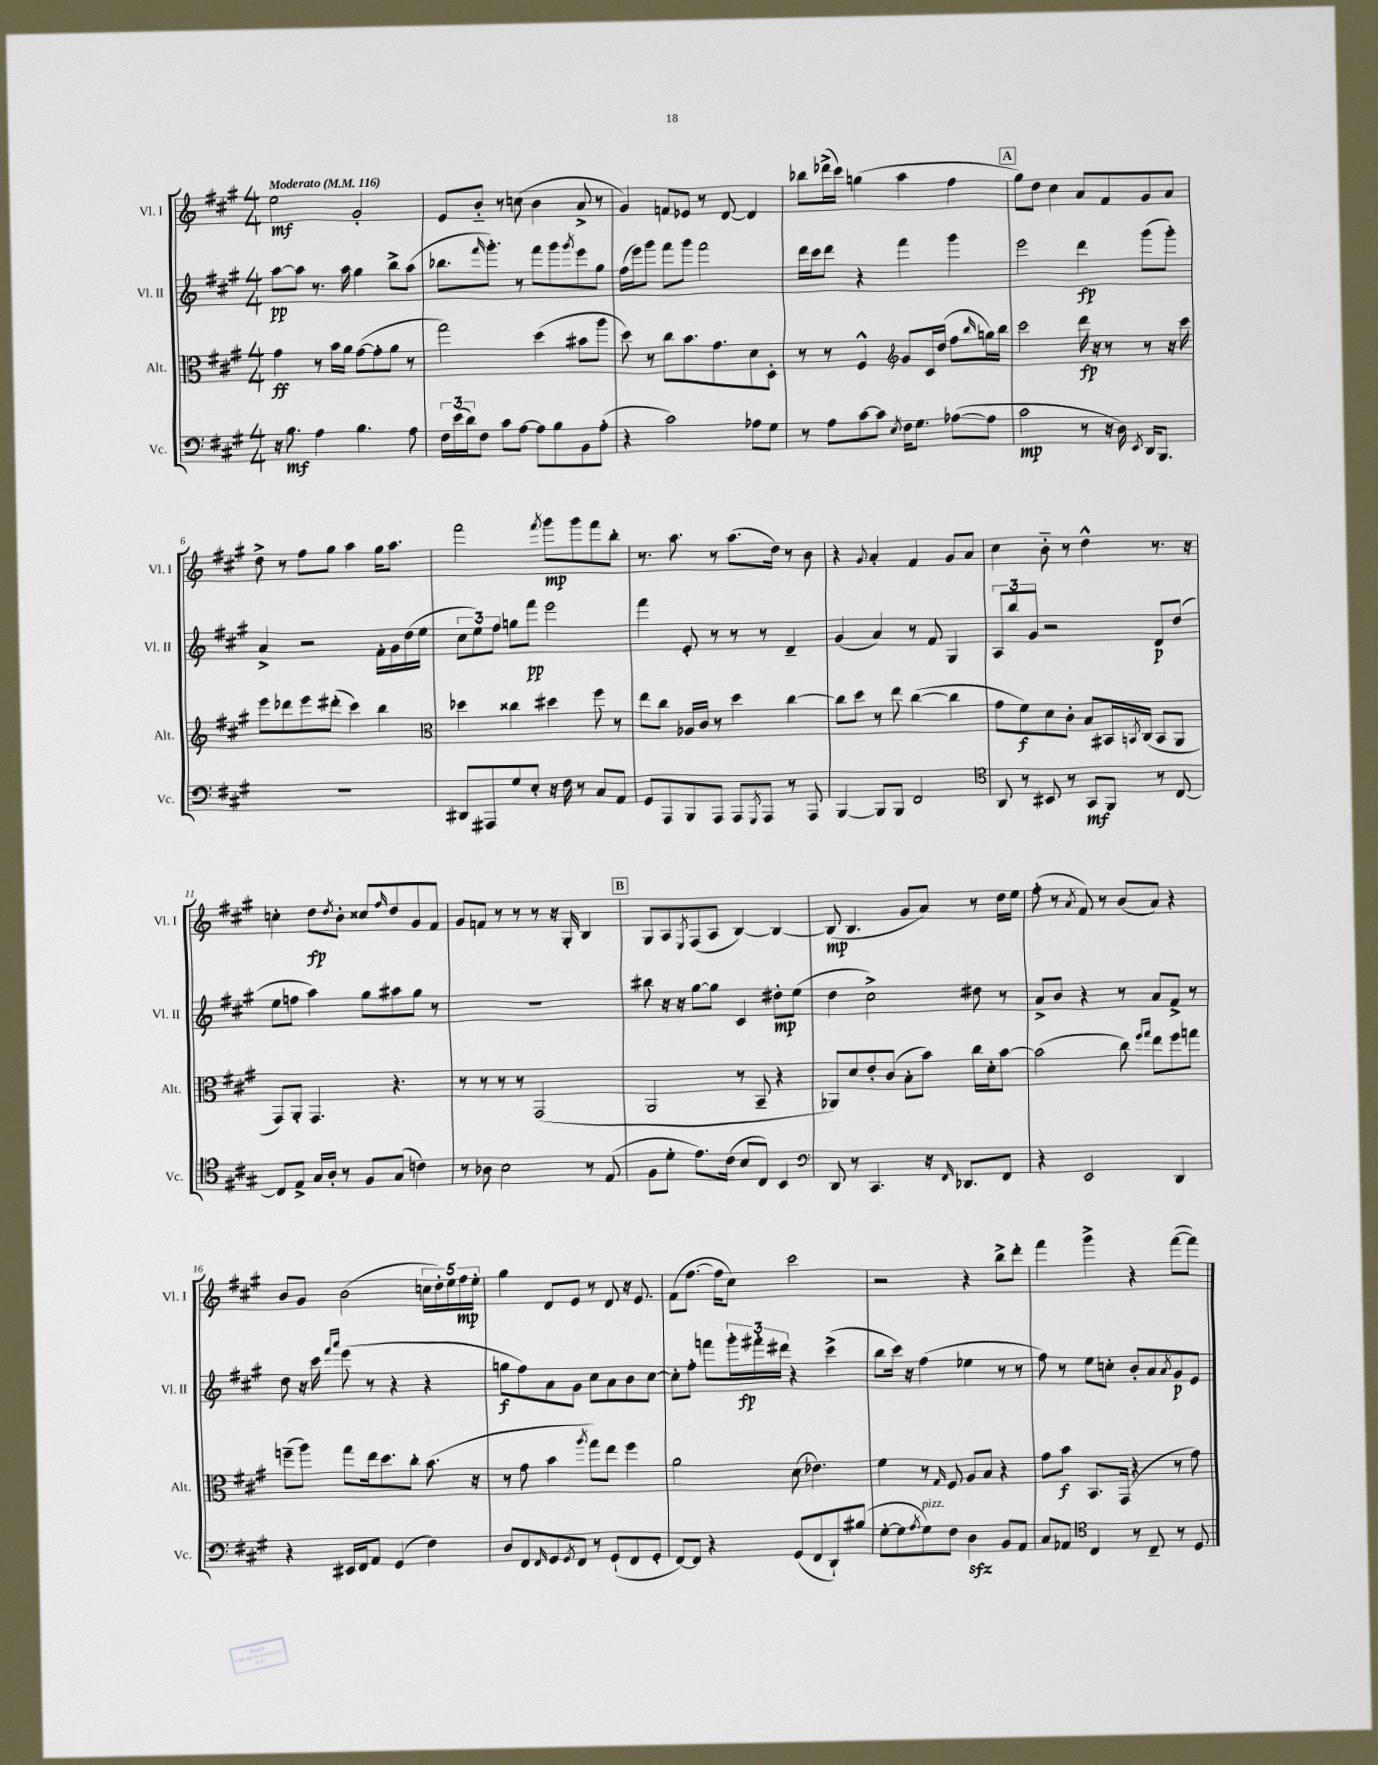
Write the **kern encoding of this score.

**kern	**kern	**kern	**kern
*staff4	*staff3	*staff2	*staff1
*clefF4	*clefC3	*clefG2	*clefG2
*k[f#c#g#]	*k[f#c#g#]	*k[f#c#g#]	*k[f#c#g#]
*M4/4	*M4/4	*M4/4	*M4/4
*MM116	*MM116	*MM116	*MM116
16r	4g#\	[8aa\L	2ee\
8.B\	.	.	.
.	.	8aa\]J	.
4A\	8r	8.r	.
.	16b\LL	.	.
.	16a\JJ	16aa\	.
4.B\	([8g#\L	4gg#\	2g#'/
.	8g#'\]	.	.
.	8a\J	8bb^\L	.
8A\	8r	(8aa\J	.
=	=	=	=
24F#\LL	2gg#\)	8.bb-\L	8e/L
(24e\	.	.	.
24d\J)	.	.	.
8F#\J	.	.	8b'~/J
.	.	16qqfff#/	.
.	.	8.ggg#'\J)	.
8c#\L	.	.	8r
[8A\J	.	8r	(8cc\
8A\]L	(4dd\	8fff#\L	4b\
8B\	.	8ggg#\	.
.	.	8qggg#/	.
8BB\	8b#\L	8eee\	8a^/
(8A'\J	8aa\J	8gg#\J	8r
=	=	=	=
4r	8dd\)	(16ff#\LL	4g#/)
.	.	16eee\J)	.
.	8r	8ggg#\J	.
2c#\)	8cc#\L	8fff#\L	8f/L
.	8.b\	8ggg#\J	8e-/J
.	.	2fff#\	8r
.	8.g#\	.	.
.	.	.	[8d/
8A-\L	8d\	.	4d/]
8G#\J	8D'\J	.	.
=	=	=	=
8r	8r	16ddd\LL	8bb-\L
.	.	16ccc#\J	.
8A\L	8r	8ddd\J	(16ddd-^\L
.	.	.	16ccc#\JJ)
[8c#\	4F#^^/	4r	(4gg\
8c#\]J	.	.	.
*	*clefG2	*	*
8qE/	.	.	.
16F#\LK	8g#/L	4fff#\	4aa\
8.G#\J	.	.	.
.	16c#/L	.	.
.	(16dd/JJ	.	.
([8A-\L	8ff#\L	4ggg#\	4ff#\
.	16qqbb/	.	.
8A-\]J	16gg\L)	.	.
.	16bb\JJ	.	.
=	=	=	=
2c#\	2ccc#\	2eee\	8gg#\L)
.	.	.	8dd\J
.	.	.	4cc#\
8r	16ddd\	4ddd\	8a/L
.	16r	.	.
16r	8r	.	8f#/
16D\)	.	.	.
8qEE/	.	.	.
16DD/LK	8r	(8ggg#\L	8g#/
8.BBB/J	.	.	.
.	16r	8ggg#'\J)	8a/J
.	16ccc#\	.	.
=	=	=	=
1r	8eee\L	4a^/	8dd^\
.	8ddd-\	.	8r
.	8eee\	2r	8ff#\L
.	(8ddd#'\J	.	8gg#\J
.	4ccc#\)	.	4aa\
.	4bb\	16f#'\LL	16gg#\LK
.	.	16g#\	8.aa\J
.	.	(16dd\	.
.	.	16ee\JJ	.
=	=	=	=
*	*clefC3	*	*
8DD#/L	4dd-\	12cc#\L	2fff#\
.	.	12ee\)	.
8AAA#/	.	.	.
.	.	12ff#\J	.
8G#/	4cc##\	8gg\L	.
8E'/J	.	8fff#\J	.
.	.	.	8qfff#/
16r	4dd#\	2eee\	8ggg#\L
16F#\	.	.	.
8r	.	.	8ggg#\
8C#/L	8ff#\	.	8fff#\
8AA/J	8r	.	8bb'\J
=	=	=	=
8GG#/L	8ee\L	4fff#\	8.r
8AAA/	8cc#\J	.	.
.	.	.	8.aa\
8BBB/	16A-/LL	8e'/	.
.	16c#/JJ	.	.
8AAA/J	8r	8r	8r
8AAA/L	4dd\	8r	(8.aa\L
8qGGG#/	.	.	.
8AAA/J	.	8r	.
.	.	.	16dd\Jk)
8r	[4cc#\	4d~/	8r
8AAA/	.	.	8b\
=	=	=	=
[4BBB/	8cc#\]L	(4g#/	4r
.	8dd\J	.	.
.	.	.	8qqg#/
8BBB/]L	8r	4a/)	4a'/
8BBB/J	8ee\	.	.
2FF#/	([4cc#\	8r	4f#/
.	.	8f#/	.
.	4cc#\]	4G#/	8g#/L
.	.	.	8a/J
=	=	=	=
*clefC4	*	*	*
8AA/	8g#\L	12A/L	4cc#\
.	.	12bb/	.
8r	8f#\)	.	.
.	.	12g#/J	.
8BB#/	8d\	2r	8b'~\
8r	8c#'\J	.	8r
8GG#/L	8B/L	.	4dd^^\
8FF#/J	16BB#/L	.	.
.	8qBB/	.	.
.	(16C#/JJ	.	.
8r	8BB/L	8d/L	8.r
[8C#/	8AA/J	(8dd/J	.
.	.	.	16r
=	=	=	=
8C#/]L	8GG#/L)	8ee\L	4cc'\
8E^/J	8AA'/J	8ff\J	.
16G#/LL	4.GG#/	4aa\)	8dd\L
16A'/JJ	.	.	.
.	.	.	8qdd/
8r	.	.	8b'\J
8F#/L	.	8gg#\L	8cc##/L
.	.	.	16qqff#/
(8G#/J	4.r	8aa#\	8dd/
4c\)	.	8gg#\J	8g#/
.	.	8r	8f#/J
=	=	=	=
8r	8r	1r	8g#/L
8A-\	8r	.	8f/J
2B\	8r	.	8r
.	8r	.	8r
.	(2GG#/	.	8r
.	.	.	16r
.	.	.	16G#'/
8r	.	.	4B/
(8E/	.	.	.
=	=	=	=
8F#\L	2AA/	8bb#\	8G#/L
8d'\J	.	16r	8A/
.	.	16r	.
.	.	.	8qE/
8.e\L)	.	[8gg#\L	(8F#/
.	.	8gg#\]J	8A/J
(16c#\Jk	.	.	.
8B/L	8r	4c#/	[4B/)
8C#/J)	8BB~/	.	.
4BB/	4r	8dd#'\L	4B/_
.	.	(8ee\J	.
=	=	=	=
*clefF4	*	*	*
8DD/	8AA-/L)	4dd\	(8B/]
8r	8d/	.	4.B/
4.CC#/	8e'/	2cc#^\)	.
.	(8c#/J	.	.
.	8B'\L	.	8g#/L
16r	8b\J)	.	8a/J)
16qqFF#/	.	.	.
8.DD-/L	.	.	.
.	16cc#\LL	8dd#\	8r
.	16d'\J	.	.
8FF#/J	[8b\J	8r	16dd\LL
.	.	.	16ee\JJ
=	=	=	=
4r	(2b\]	8a^/L	(8ff#'\
.	.	8b/J	8r
.	.	.	8qa/
2EE/	.	4r	8f#/)
.	.	.	8r
.	8cc#\)	8r	(8b/L
.	16qqff#/LL	.	.
.	16qqgg#/JJ	.	.
.	8ee\L	8a/L	8a/J)
4DD/	8ff#\	8f#^/J	4r
.	8gg\J	8r	.
=	=	=	=
4r	(8ff~\L	8dd\	8b/L
.	8aa\J)	16r	8g#/J
.	.	16ccc#\	.
.	.	16qqfff#/LL	.
.	.	16qqaaa/JJ	.
16EE#/LL	8gg#\L	(8eee\	(2b\
16FF#/J	.	.	.
8AA/J	16ee\k	8r	.
.	8.dd\	.	.
(4GG#/	.	4r	.
.	8cc#'\J	.	.
4F#\)	(8.b\	4r	20cc\LL
.	.	.	20dd'\)
.	.	.	20ee\
.	.	.	20ff#\
.	16r	.	.
.	.	.	20ee'\JJ
=	=	=	=
8D/L	8r	8gg\L	4gg#\
8FF#/	8g#\	8ff#\)	.
16qqFF#/	.	.	.
8GG#/	4b\	8a\	8d/L
8qGG#/	.	.	.
8FF#/J	.	8g#\J	8e/J
.	8qaa/	.	.
8r	8gg#\L)	8cc#\L	8r
(8GG#`/L	8ee\J	8a\	8d/
8FF#/	4ff#\	8b\	16r
.	.	.	8.e/
8GG#'/J	.	[8cc#\J	.
=	=	=	=
[8FF#/L)	2a\	8cc#'\]L	(8f#\L
8FF#/]J	.	8ff#'\J	[8.ff#\J
4r	.	8fff\L	.
.	.	.	16ff#\]LK
.	.	24ggg#'\L	8cc#\J)
.	.	24fff#'\	.
.	.	24ddd#\JJ	.
(8GG#/L	(8d\	4r	2ccc#\
8FF#/	4.e-\)	.	.
8DD`/)	.	(4ccc#^\	.
(8B#/J	.	.	.
=	=	=	=
[8G#'\L	4f#\	8bb\L	2r
8G#\]	.	16ccc#\Jk)	.
.	.	16r	.
8qA/	.	.	.
8G#\)	8r	(4ff#\	.
.	16qqG#/	.	.
8F#\J	8F#/	.	.
4D\	8A/L	4ee-\	4r
.	8B/J	.	.
8BB/L	4r	8r	8bb^\L
8AA/J	.	8r	8ddd'\J
=	=	=	=
8C#/L	8g#\L	8ff#\)	4fff#\
8AA-/J	8b\J	8r	.
*clefC4	*	*	*
4C#/	8.BB/L	8ee\L	4ggg#^\
.	.	8cc'\J	.
.	(16GG#/Jk	.	.
8r	4r	8b'/L	4r
8C#~/	.	8a/	.
.	.	8qa/	.
8r	8r	8g#/	([8fff#\L
8D/	8g#\)	8e/J	8fff#\]J)
==	==	==	==
*-	*-	*-	*-
